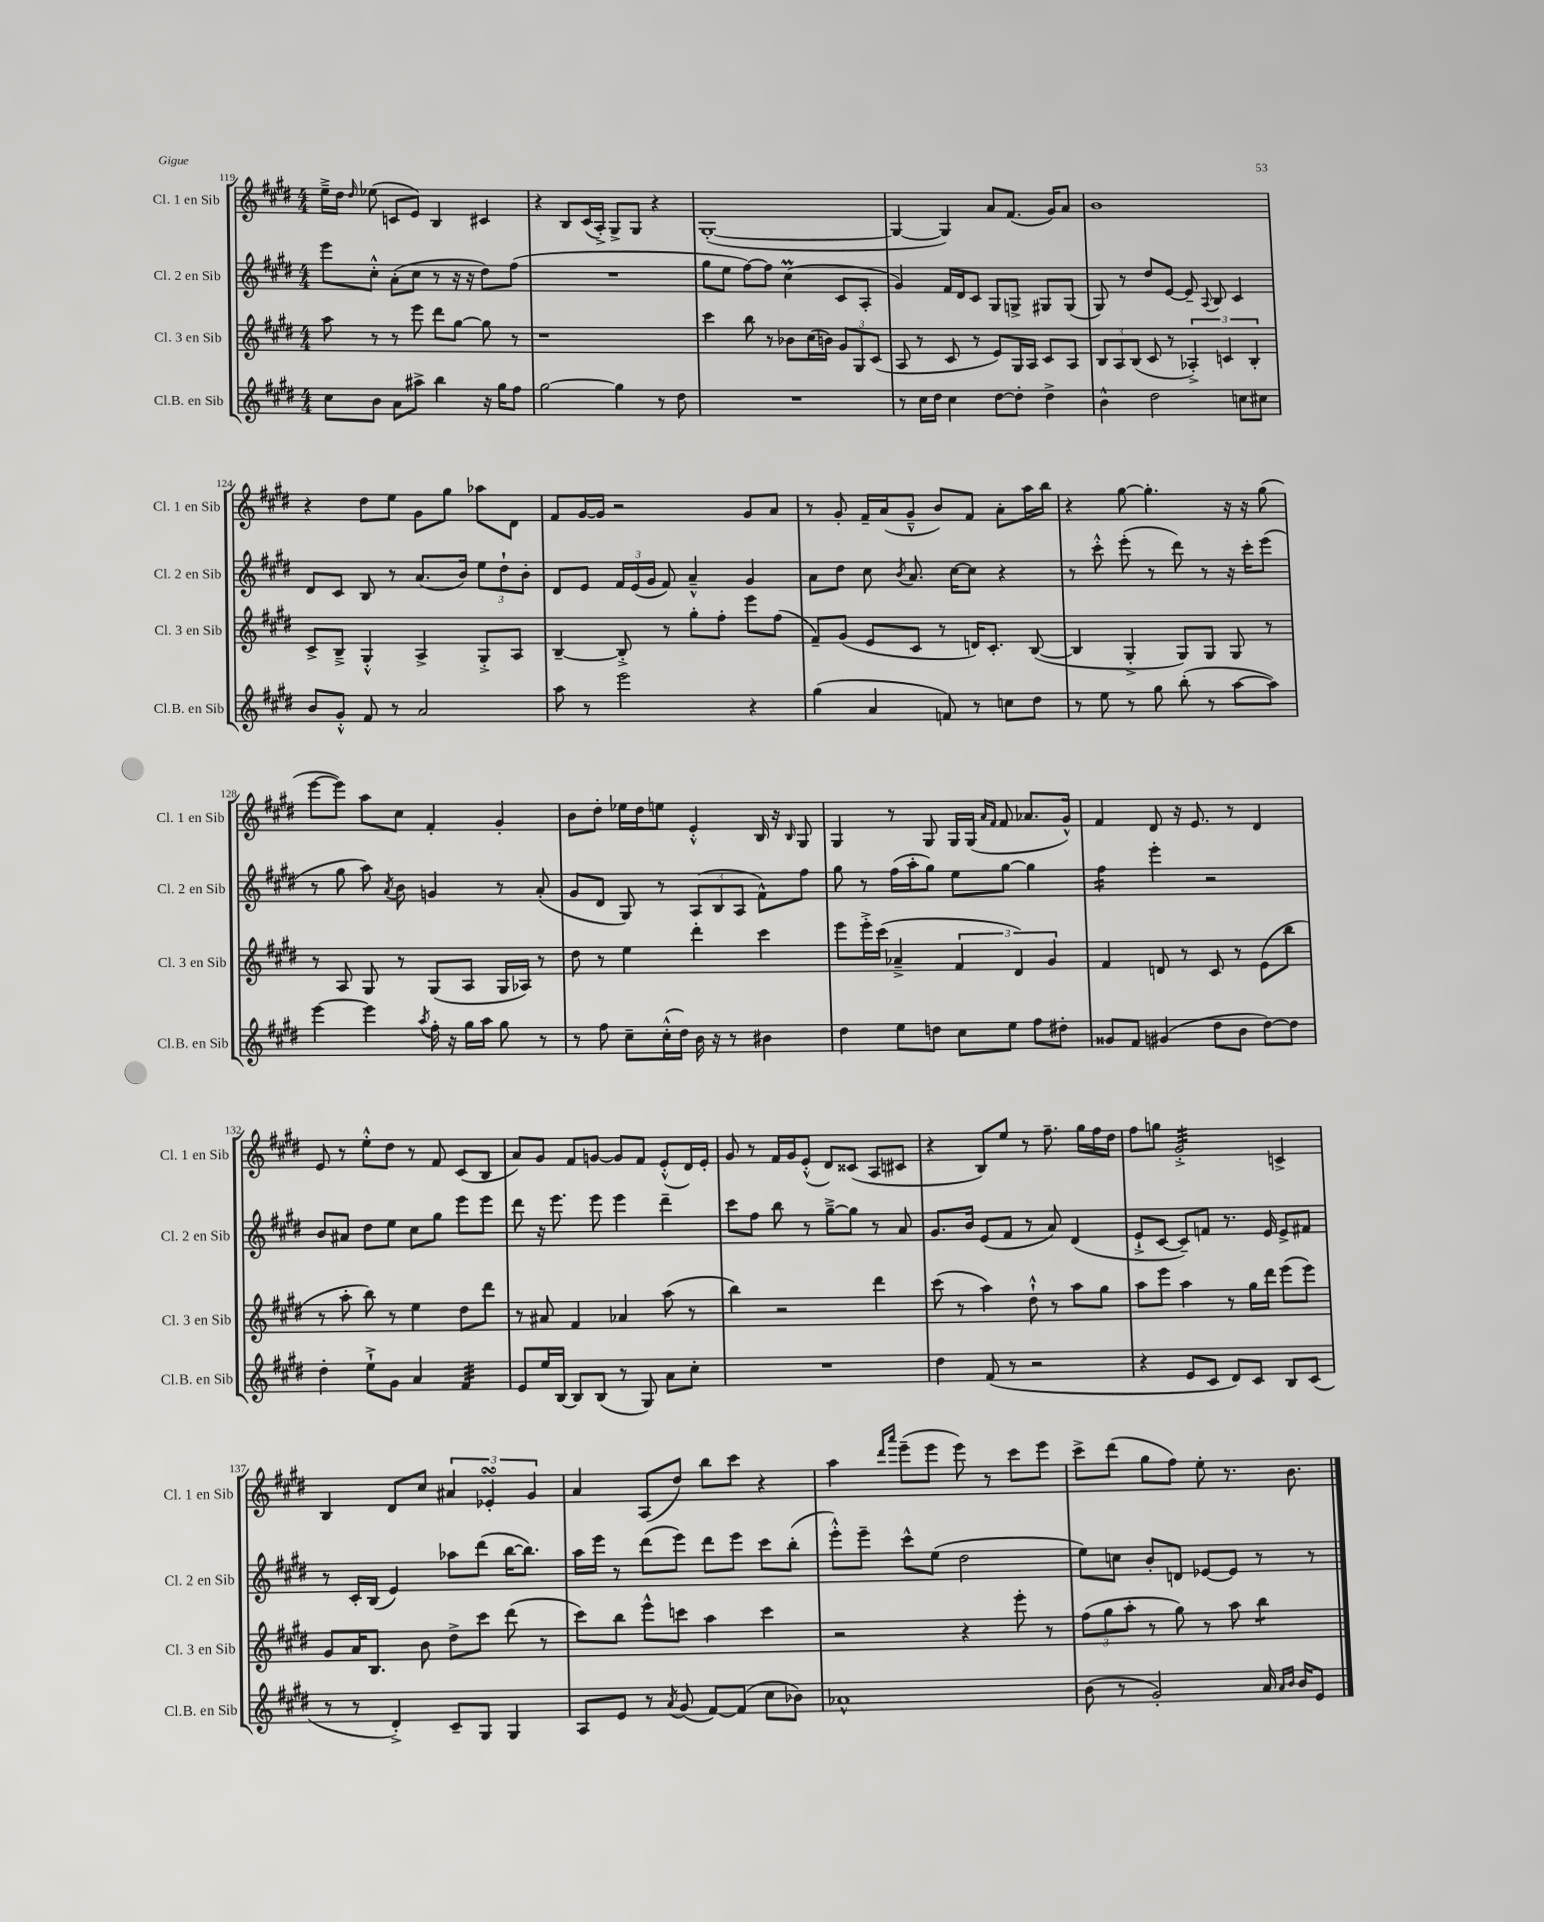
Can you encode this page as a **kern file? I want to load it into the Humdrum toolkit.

**kern	**kern	**kern	**kern
*staff4	*staff3	*staff2	*staff1
*clefG2	*clefG2	*clefG2	*clefG2
*k[f#c#g#d#]	*k[f#c#g#d#]	*k[f#c#g#d#]	*k[f#c#g#d#]
*M4/4	*M4/4	*M4/4	*M4/4
8cc#	8aa	8eee	16ee~^
.	.	.	16dd#
.	.	.	16qqdd#
8b	8r	8cc#'^^	(8ee-
8a	8r	(8a'	8c
8aa#^	8eee	8cc#	8e)
4bb	8ddd#	8r	4B
.	[8gg#	16r	.
.	.	16r	.
16r	8gg#]	8dd#)	4c#
16gg#	.	.	.
8ff#	8r	(8ff#	.
=	=	=	=
[2gg#	1r	1r	4r
.	.	.	8B
.	.	.	(16c#
.	.	.	16A'^)
4gg#]	.	.	8G#^
.	.	.	8G#
8r	.	.	4r
8dd#	.	.	.
=	=	=	=
1r	4ccc#	8gg#	([1G#'
.	.	8ee	.
.	8bb	[8ff#)	.
.	8r	8ff#]	.
.	8b-	(4cc#	.
.	(16cc#	.	.
.	16b)	.	.
.	12g#	8c#	.
.	12G#	.	.
.	.	8A'	.
.	(12c#	.	.
=	=	=	=
8r	8A	4g#)	4G#_
16cc#	8r	.	.
16dd#	.	.	.
4cc#	8c#	16f#	4G#])
.	.	16d#	.
.	8r	8c#	.
[8dd#	8e)	8G#	8a
8dd#']	16G#	8G^	(8.f#
.	16A	.	.
4dd#^	8c#	8G#	.
.	.	.	16g#)
.	8A	(8G#	8a
=	=	=	=
4b^^	12B	8G#)	1b
.	12A	.	.
.	.	8r	.
.	(12B	.	.
2dd#	8c#	8dd#	.
.	8r	[8e	.
.	6A-'^)	8e~]	.
.	.	8qqA	.
.	.	8B	.
.	6c	.	.
8cc	.	4c#	.
.	6B'	.	.
8cc#	.	.	.
=	=	=	=
8b	8c#^	8d#	4r
8g#'^^	8B~^	8c#	.
8f#	4G#'^^	8B	8dd#
8r	.	8r	8ee
2a	4A^	(8.a	8g#
.	.	.	8gg#
.	.	16b)	.
.	8G#'^	12ee	8aa-
.	.	12dd#`	.
.	8A	.	8d#
.	.	12b'	.
=	=	=	=
8aa	[4B~	8d#	8f#
8r	.	8e	[16g#
.	.	.	16g#]
2eee	8B'^]	24f#	2r
.	.	(24e	.
.	.	24g#	.
.	8r	8f#)	.
.	8gg#'	4a~^^	.
.	8ff#'	.	.
4r	8eee	4g#	8g#
.	(8ff#	.	8a
=	=	=	=
(4gg#	8f#~)	8a	8r
.	(8g#	8dd#	8g#'
4a	8e	8cc#	16f#~
.	.	.	(16a
.	.	8qb	.
.	8c#	8.a	8g#~^^
8f)	8r	.	8b)
.	.	[16cc#	.
8r	16d)	8cc#]	8f#
.	8.c#'	.	.
8cc	.	4r	8a'
8dd#	([8B	.	16aa
.	.	.	16bb
=	=	=	=
8r	4B]	8r	4r
8ee	.	8ccc#'^^	.
8r	4G#'^	(8eee'	[8gg#
8gg#	.	8r	4.gg#']
(8bb'	8G#)	8ddd#)	.
8r	8G#	8r	.
[8aa	8G#	16r	16r
.	.	16ccc#'	16r
8aa])	8r	(8eee	(8gg#
=	=	=	=
[4eee	8r	8r	[8eee
.	8A	8gg#	8eee])
4eee]	8G#	8aa)	8aa
.	.	8qa	.
.	8r	8b	8cc#
8qaa	.	.	.
16ff#'	(8G#	4g	4f#'
16r	.	.	.
16gg#	8A	.	.
16aa	.	.	.
8gg#	16G#	8r	4g#'
.	16A-)	.	.
8r	8r	(8a'	.
=	=	=	=
8r	8dd#	8g#	8b
8ff#	8r	8d#	8dd#'
8cc#~	4ee	8G#)	16ee-
.	.	.	16dd#
(16cc#'^^	.	8r	8ee
16dd#)	.	.	.
16b	4ddd#'	(12A	4e'^^
16r	.	.	.
.	.	12B	.
8r	.	.	.
.	.	12A	.
4b#	4ccc#	8f#^^)	16B
.	.	.	16r
.	.	.	16qqB
.	.	8ff#	8G#
=	=	=	=
4dd#	8eee	8gg#	4G#
.	16eee'^	8r	.
.	(16ccc#	.	.
8ee	4a-~^	(16ff#	8r
.	.	16aa'	.
8dd	.	8gg#)	8G#
8cc#	6f#	8ee	16G#
.	.	.	(16G#
.	.	.	16qqa
.	.	.	16qqf#
8ee	.	[8gg#	8f#
.	6d#)	.	.
8ff#	.	4gg#]	8.a-
.	6g#	.	.
8dd#'	.	.	.
.	.	.	16g#^^)
=	=	=	=
8g##	4f#	4ff#	4f#
8f#	.	.	.
(4g#	8d	4eee'	8d#
.	8r	.	16r
.	.	.	8.e
8dd#	8c#	2r	.
8b	8r	.	8r
[8dd#)	(8e	.	4d#
8dd#]	8bb	.	.
=	=	=	=
4dd#'	8r	8b	8e
.	8aa'	8a#	8r
8ee`^	8bb)	8dd#	8ee'^^
8g#	8r	8ee	8dd#
4a	4ee	8cc#	8r
.	.	8gg#	8f#
4f#	8dd#	8eee	(8c#
.	8ddd#	8eee	8B
=	=	=	=
8e	8r	8ddd#	8a)
16ee	8a#	16r	8g#
[16B	.	8.eee	.
8B]	4f#	.	8f#
(8B	.	8eee	[8g
8r	4a-	4eee	8g]
8G#)	.	.	8f#
8a	(8aa	4ddd#~	(8e'^^
8cc#'	8r	.	16d#)
.	.	.	16e'
=	=	=	=
1r	4bb)	8ccc#	8g#
.	.	8ff#	8r
.	2r	8bb	16f#
.	.	.	16g#
.	.	8r	(8e'^^
.	.	[8gg#~^	8d#)
.	.	8gg#]	(8c##
.	4ddd#	8r	8A
.	.	8a	8c#
=	=	=	=
4dd#	(8ccc#	8.g#	4r
.	8r	.	.
.	.	16b	.
(8f#	4aa)	(8e	8B)
8r	.	8f#	8ee
2r	8dd#`^^	8r	8r
.	8r	8a)	8.ff#~
.	8aa	(4d#	.
.	.	.	16gg#
.	8gg#	.	16ff#
.	.	.	16dd#
=	=	=	=
4r	8aa	8e`^	8ff#
.	8eee	[8c#	8gg
8e	4aa	8c#~])	2g#'^
8c#	.	8f	.
8d#)	8r	8.r	.
8c#	16gg#	.	.
.	16ddd#	16e	.
8B	(8eee	8e^	4c^
(8c#	8eee)	8f#	.
=	=	=	=
8r	8g#	8r	4B
8r	16a	16c#'	.
.	8.B	(16B	.
4d#'^)	.	4e)	8d#
.	8b	.	8cc#
8c#~	8dd#^	8aa-	6a#
8G#	8ccc#	(8ddd#	.
.	.	.	6e-'
4G#	(8ddd#	[16bb	.
.	.	8.bb])	.
.	.	.	6g#
.	8r	.	.
=	=	=	=
8A	8ccc#)	16aa	4a
.	.	16eee	.
8e	8bb	8r	.
8r	8eee^^	(8ddd#	(8A
8qa	.	.	.
(8g#	8ccc	8eee)	8dd#)
[8f#)	4aa	8ddd#	8bb
(8f#]	.	8eee	8ccc#
8cc#	4ccc	8ccc#	4r
8b-)	.	(8bb'	.
=	=	=	=
1a-^^	2r	8eee'^^)	4aa
.	.	8eee~	.
.	.	.	16qqddd#
.	.	.	16qqaaa
.	.	8ccc#^^	(8eee~
.	.	(8ee	8eee
.	4r	2dd#	8eee)
.	.	.	8r
.	8eee'	.	8ccc#
.	8r	.	8eee
=	=	=	=
(8b	(12ff#	8ee)	8ccc#^
.	12gg#	.	.
8r	.	8cc	(8ddd#
.	12aa'	.	.
2g#')	8r	8b'	8gg#
.	8gg#)	8d	8ff#)
.	8r	[8e-	8ee'
.	8aa	8e-]	8.r
16a	4bb	8r	.
16qqa	.	.	.
16qqb	.	.	.
16b	.	.	8.b
8e	.	8r	.
==	==	==	==
*-	*-	*-	*-
